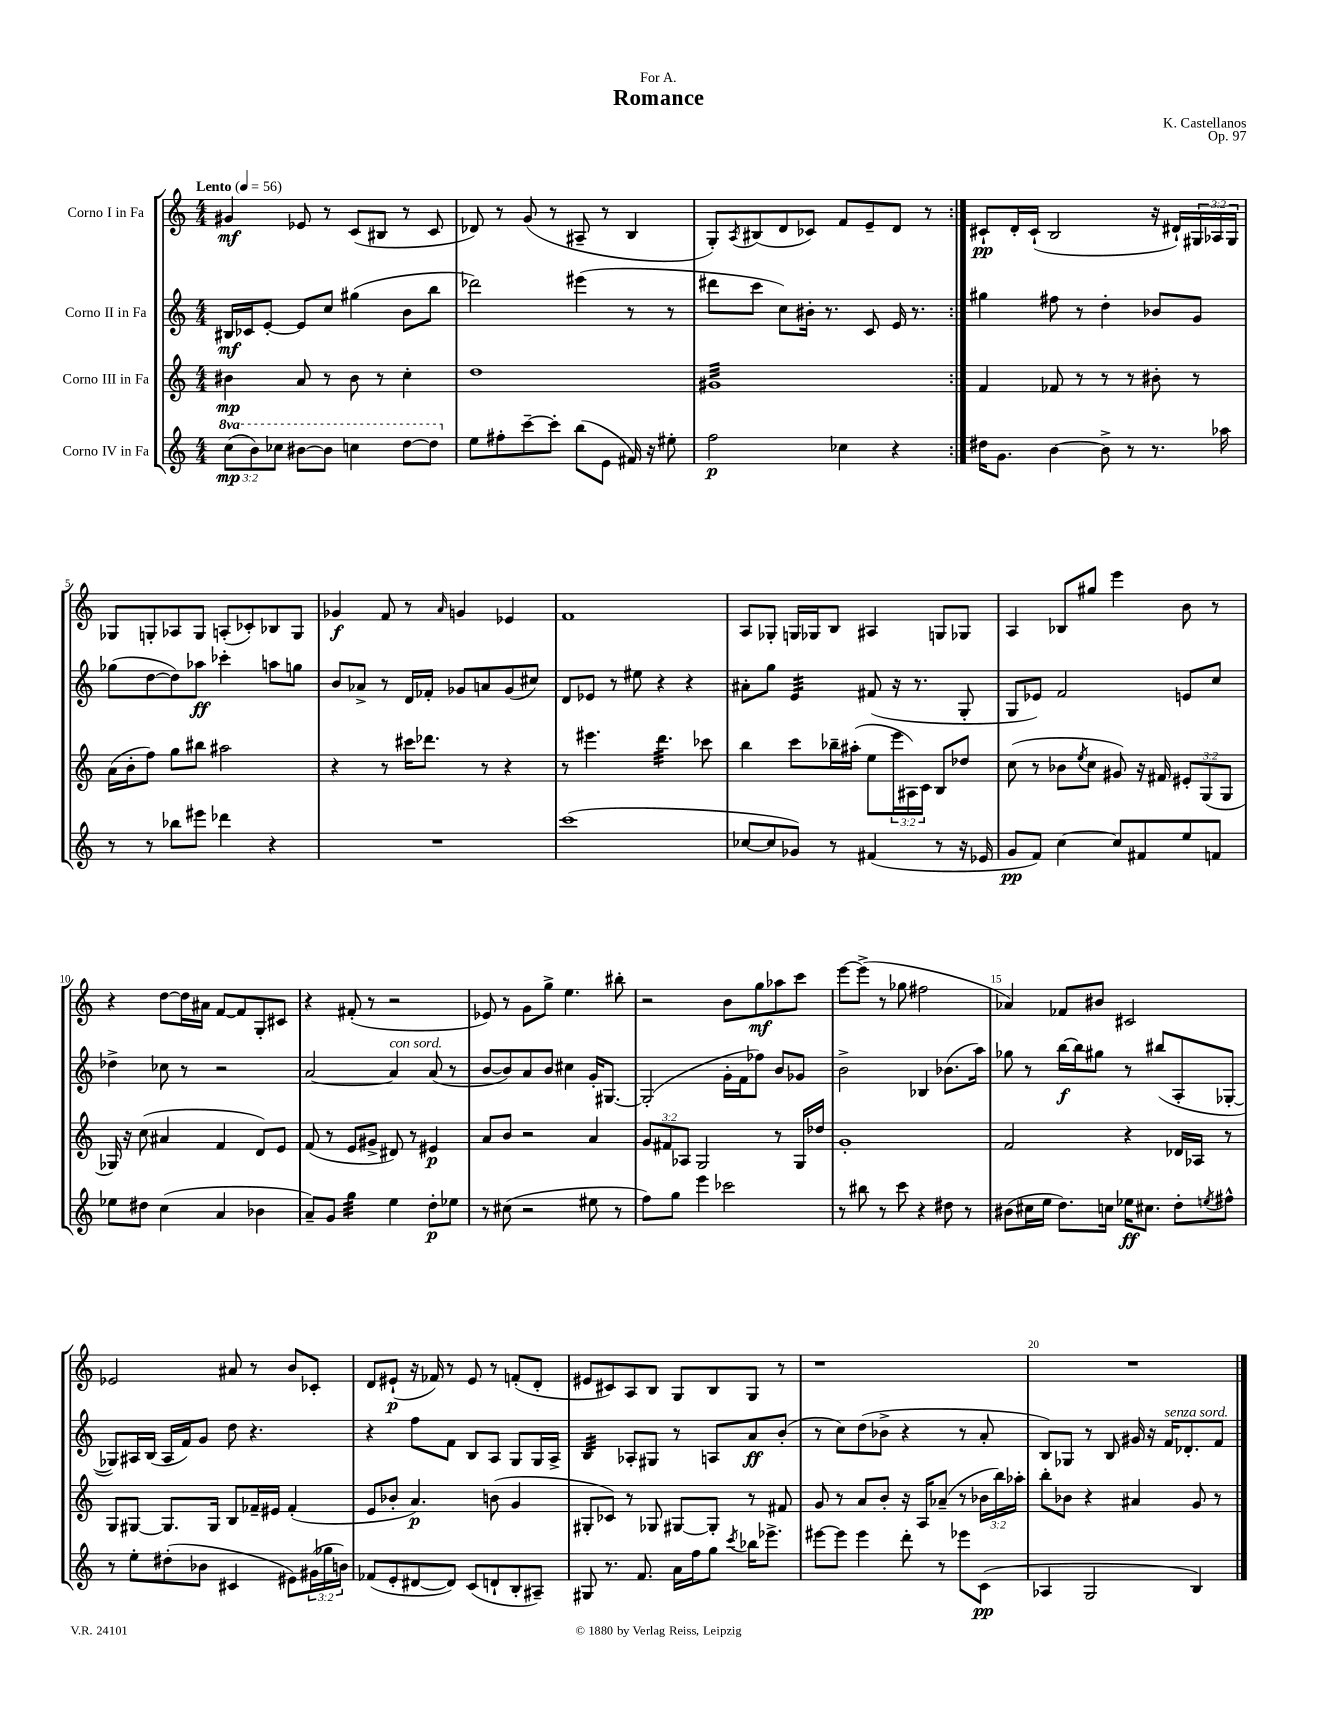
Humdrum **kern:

**kern	**kern	**kern	**kern
*staff4	*staff3	*staff2	*staff1
*clefG2	*clefG2	*clefG2	*clefG2
*k[]	*k[]	*k[]	*k[]
*M4/4	*M4/4	*M4/4	*M4/4
*MM56	*MM56	*MM56	*MM56
(12ccc\L	4b#\	16B#/LL	4g#/
.	.	16c-/J	.
12bb\)	.	.	.
.	.	[8e'/J	.
12ccc-\J	.	.	.
[8bb#\L	8a/	8e/]L	8e-/
8bb#\]J	8r	8cc/J	8r
4ccc\	8b#\	(4gg#\	(8c/L
.	8r	.	8B#/J
[8ddd\L	4cc'\	8b\L	8r
8ddd\]J	.	8bb\J	8c/
=	=	=	=
8ee\L	1dd	2ddd-\)	8d-/)
8ff#'\	.	.	8r
[8ccc~\	.	.	(8g/
8ccc'\]J	.	.	8r
(8bb\L	.	(4eee#\	8A#~/
8e\J	.	.	8r
16f#/)	.	8r	4B/
16r	.	.	.
8ee#'\	.	8r	.
=	=	=	=
2ff\	1g#	8ddd#\L	8G'/L)
.	.	.	8qA/
.	.	8ccc\J	(8B#/
.	.	8cc\L)	8d/
.	.	16b#'\Jk	8c-/J)
.	.	8.r	.
4cc-\	.	.	8f/L
.	.	8c/	8e~/
4r	.	16e/	8d/J
.	.	8.r	.
.	.	.	8r
=:|!	=:|!	=:|!	=:|!
16dd#\LK	4f/	4gg#\	8c#`/L
8.g\J	.	.	.
.	.	.	16d'/L
.	.	.	(16c#`/JJ
[4b\	8f-/	8ff#\	2B/
.	8r	8r	.
8b^\]	8r	4dd'\	.
8r	8r	.	.
8.r	8b#'\	8b-/L	16r
.	.	.	16d#`/LL)
.	8r	8g/J	24G#/
.	.	.	24A-/
16aa-\	.	.	.
.	.	.	24G#/JJ
=	=	=	=
8r	(16a\LL	(8gg-\L	8G-/L
.	16b'\J	.	.
8r	8ff\J)	[8dd\	8G'/
8bb-\L	8gg\L	8dd\])	8A-/
8eee#\J	8bb#\J	8aa-\J	8G/J
4ddd-\	2aa#\	4ccc-'\	(8A'/L
.	.	.	8c-'/)
4r	.	8aa\L	8B-/
.	.	8gg\J	8G/J
=	=	=	=
1r	4r	8b/L	4g-/
.	.	8a-^/J	.
.	8r	8r	8f/
.	16ccc#\LK	16d/LL	8r
.	8.ddd-\J	16f-'/JJ	.
.	.	.	16qqa/
.	.	8g-/L	4g/
.	8r	8a/	.
.	4r	(8g-/	4e-/
.	.	8cc#/J)	.
=	=	=	=
(1ccc	8r	8d/L	1f
.	4.eee#\	8e-/J	.
.	.	8r	.
.	.	8ee#\	.
.	4.ddd\	4r	.
.	.	4r	.
.	8ccc-\	.	.
=	=	=	=
[8cc-/L	4bb\	8a#'\L	8A/L
8cc-/]	.	8gg\J	8G-'/J
8g-/J)	8ccc\L	4e/	16G/LL
.	.	.	16G-/J
8r	16bb-~\L	.	8B/J
.	(16aa#'\JJ	.	.
(4f#/	8ee\L	(8f#/	4A#/
.	24eee\L	16r	.
.	24A#\)	.	.
.	.	8.r	.
.	24c\JJ	.	.
8r	8B/L	.	8G/L
16r	8dd-/J	8G'/	8G-/J
16e-/	.	.	.
=	=	=	=
8g/L	(8cc\	8G/L	4A/
8f/J)	8r	8e-/J)	.
[4cc\	8b-\L	2f/	8B-/L
.	8qee/	.	.
.	8cc\J	.	8gg#/J
8cc/]L	8g#/)	.	4eee\
8f#/	16r	.	.
.	16f#/	.	.
8ee/	12e#'/L	8e/L	8b\
.	(12G/	.	.
8f/J	.	8cc/J	8r
.	12G/J	.	.
=	=	=	=
8ee-\L	16G-/)	4dd-^\	4r
.	16r	.	.
8dd#\J	(8cc\	.	.
(4cc\	4a#/	8cc-\	[8dd\L
.	.	8r	16dd\]L
.	.	.	16a#\JJ
4a/	4f/	2r	[8f/L
.	.	.	8f/]
4b-\	8d/L)	.	8G'/
.	8e/J	.	8c#/J
=	=	=	=
8a~/L)	(8f/	[2a/	4r
8g/J	8r	.	.
4gg\	8e/L	.	(8f#'/
.	8g#^/J	.	8r
4ee\	8d#/)	4a/]	2r
.	8r	.	.
8dd'\L	4e#/	(8a/	.
8ee-\J	.	8r	.
=	=	=	=
8r	8a/L	[8b/L	8e-/)
(8cc#\	8b/J	8b/])	8r
2r	2r	8a/	8g\L
.	.	8b/J	8gg^\J
.	.	4cc#\	4.ee\
8ee#\	4a/	16g'/LK	.
.	.	[8.G#/J	.
8r	.	.	8bb#'\
=	=	=	=
8ff\L)	12g/L	(2G#'/]	2r
.	12f#/	.	.
8gg\J	.	.	.
.	12A-/J	.	.
4eee\	2G/	.	.
2ccc-\	.	16g'\LL	8b\L
.	.	16f\J	.
.	.	8ff-\J)	8gg\
.	8r	8b/L	8aa-\
.	16G/LL	8g-/J	8ccc\J
.	16dd-/JJ	.	.
=	=	=	=
8r	1g'	2b^\	[8eee\L
8bb#\	.	.	(8eee^\]J
8r	.	.	8r
8ccc\	.	.	8gg-\
4r	.	4B-/	2ff#\
8dd#\	.	(8.b-\L	.
8r	.	.	.
.	.	16aa\Jk)	.
=	=	=	=
(8b#\L	2f/	8gg-\	4a-/)
16cc#\L	.	8r	.
16ee\JJ	.	.	.
8.dd\L)	.	[16bb\LL	8f-/L
.	.	16bb\]J	.
.	.	8gg#\J	8b#/J
16cc\Jk	.	.	.
16ee-\LK	4r	8r	2c#/
8.cc#\J	.	.	.
.	.	(8bb#/L	.
8dd'\L	16d-/LL	8A'/	.
.	16A-/JJ	.	.
8qee/	.	.	.
8ff#^^\J	8r	[8G-'/J	.
=	=	=	=
8r	8G/L	8G-/]L)	2e-/
8ee'\L	[8G#/J	16A#/L	.
.	.	(16B/JJ	.
(8dd#'\	8.G#/]L	16A#/LL	.
.	.	16f/J)	.
8b-\J	.	8g/J	.
.	16G#/Jk	.	.
4c#/	8B/L	8dd\	8a#/
.	16f-~/L	4.r	8r
.	16e#/JJ	.	.
8e#\L)	(4f-'/	.	8b/L
(24g#\L	.	.	8c-'/J
24gg-\	.	.	.
24b\JJ)	.	.	.
=	=	=	=
(8f-/L	8e/L	4r	8d/L
8e'/	8b-'/J	.	(8e#`/J
[8d#/	4.a/)	8ff\L	16r
.	.	.	16f-/)
8d#/]J)	.	8f\J	8r
(8c/L	.	8B/L	8e#/
8d`/	(8b\	8A/J	8r
8B'/	4g/	8G/L	(8f'/L
8A#~/J)	.	16G/L	8d'/J
.	.	16A^/JJ	.
=	=	=	=
8G#/	8G#'/L	4B/	8e#/L
8.r	8c-/J)	.	8c#/)
.	8r	8A-'/L	8A/
8.f/	.	.	.
.	8G-/	8G#/J	8B/J
16a\LL	[8G#/L	8r	8G/L
16ff\J	.	.	.
8gg\J	8G#'/]J	8A/L	8B/
8qccc/	.	.	.
16bb-\LK	8r	8a/	8G/J
8.eee-^\J	.	.	.
.	8f#/	(8b'/J	8r
=	=	=	=
[8eee#\L	8g/	8r	1r
8eee#\]J	8r	8cc\L)	.
4eee#\	8a/L	(8dd\	.
.	8b'/J	8b-^\J	.
8ddd'\	16r	4r	.
.	16A/LK	.	.
8r	(8a-~/J	.	.
8eee-\L	8r	8r	.
(8c\J	24b-\LL	8a'/	.
.	24bb\)	.	.
.	24aa-'\JJ	.	.
=	=	=	=
4A-/	8bb'\L	8B/L)	1r
.	8b-\J	8G-/J	.
2G/	4r	8r	.
.	.	8B/	.
.	4a#/	16g#/	.
.	.	16r	.
.	.	16f/LK	.
.	.	8.d-'/	.
4B/)	8g/	.	.
.	8r	8f/J	.
==	==	==	==
*-	*-	*-	*-
